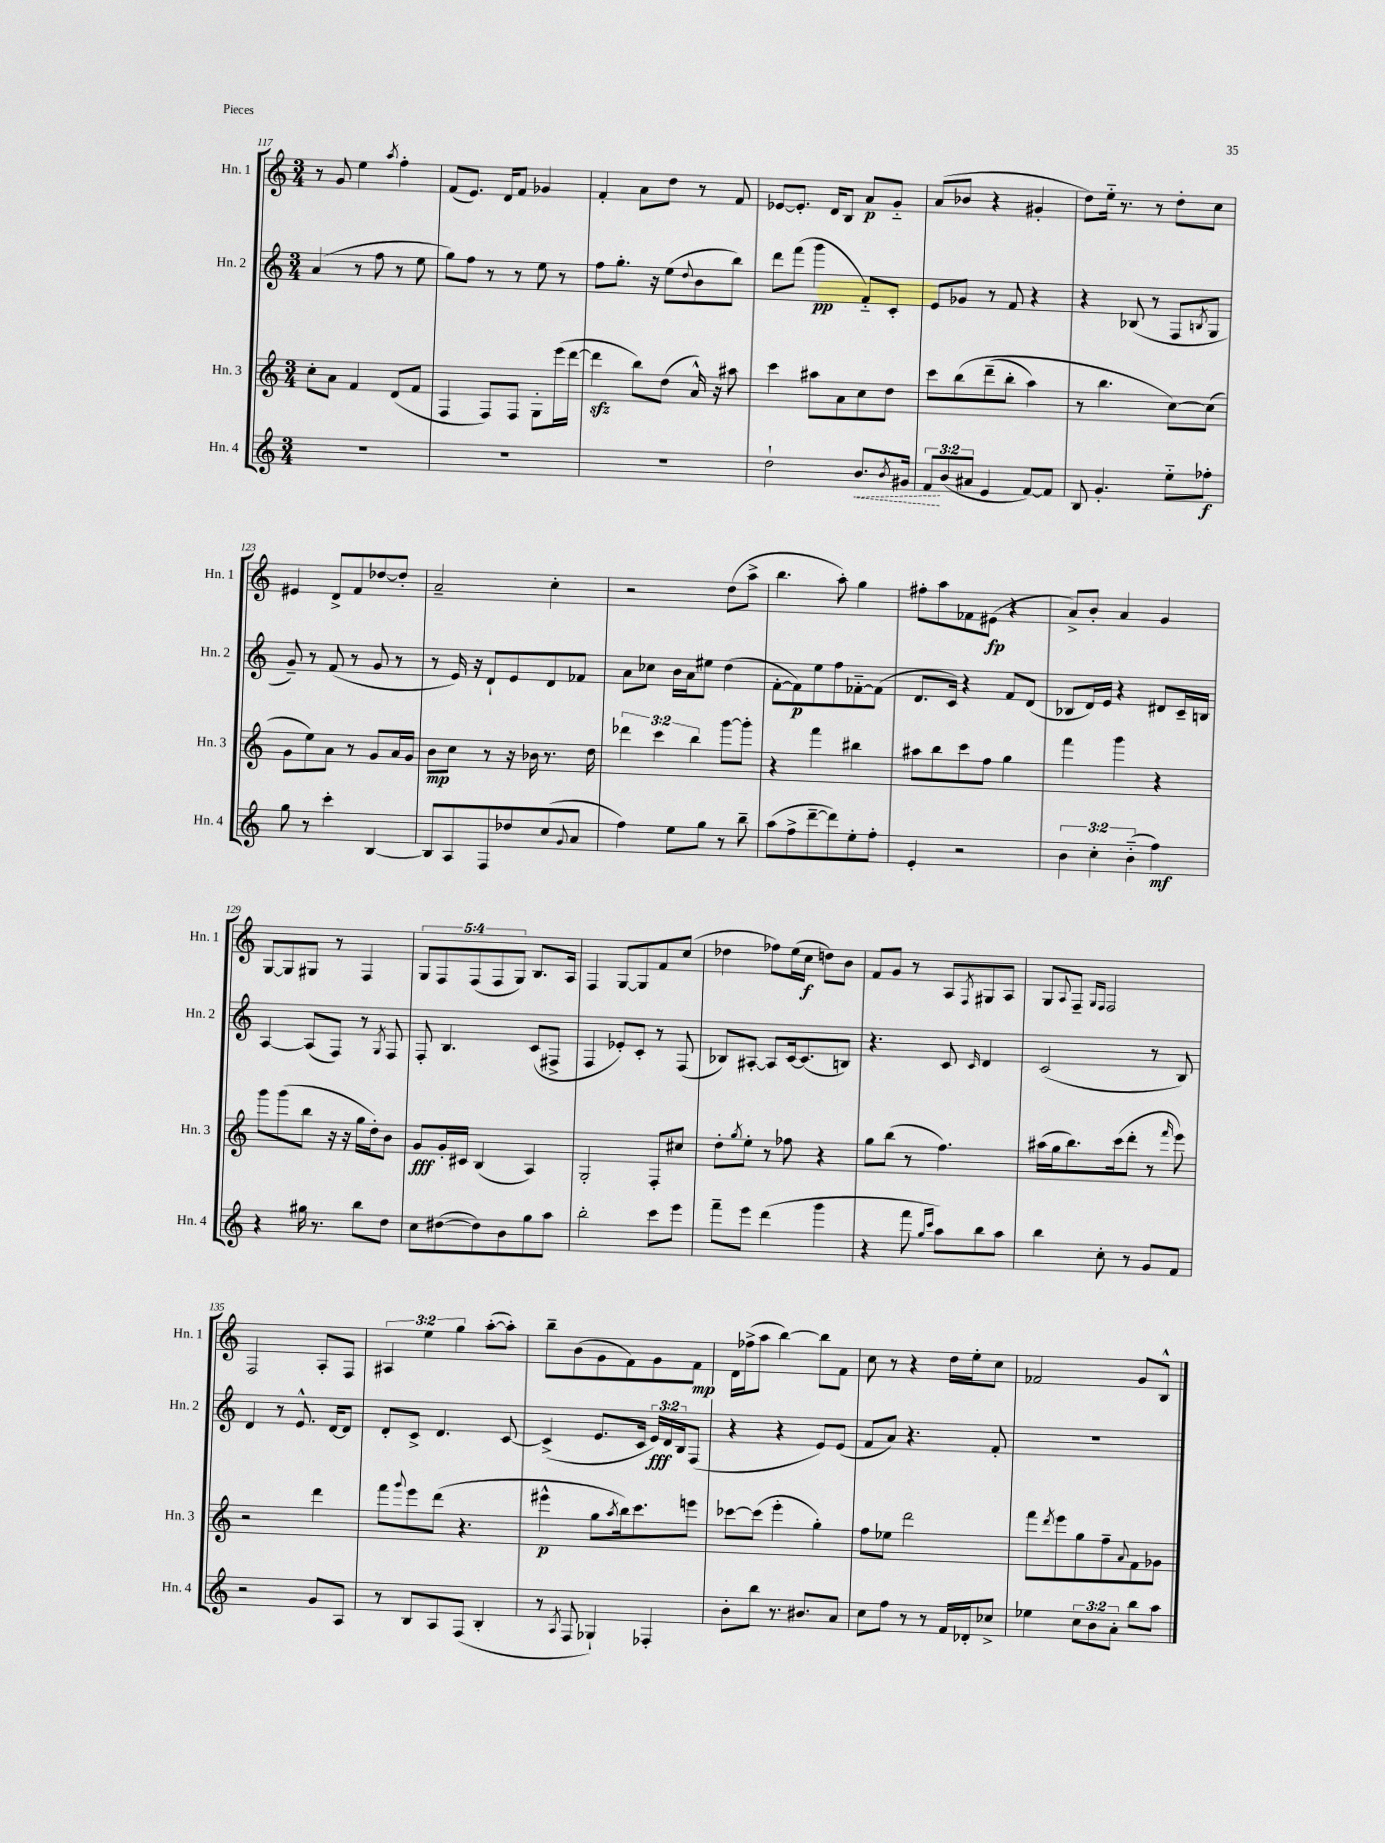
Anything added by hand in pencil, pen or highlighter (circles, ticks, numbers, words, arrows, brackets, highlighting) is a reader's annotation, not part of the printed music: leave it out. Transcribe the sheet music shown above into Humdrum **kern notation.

**kern	**kern	**kern	**kern
*staff4	*staff3	*staff2	*staff1
*clefG2	*clefG2	*clefG2	*clefG2
*k[]	*k[]	*k[]	*k[]
*M3/4	*M3/4	*M3/4	*M3/4
2.r	8cc'\L	(4a/	8r
.	8a\J	.	8g/
.	4f/	8r	4ee\
.	.	8ff\	.
.	.	.	8qaa/
.	(8d/L	8r	4ff'\
.	8f/J	8ee\	.
=	=	=	=
2.r	4F/	8gg\L)	(8f/L
.	.	8ff\J	8.e/J)
.	8F/L)	8r	.
.	.	.	16d/LK
.	8F/J	8r	8f/J
.	8G'\L	8ee\	4g-/
.	(16eee\L	8r	.
.	[16ddd\JJ	.	.
=	=	=	=
2.r	4ddd\]	8ff\L	4f'/
.	.	8.gg'\J	.
.	8bb\L)	.	8a\L
.	.	16r	.
.	(8dd\J	(8ee\L	8dd\J
.	.	8qqdd/	.
.	16a^^/)	8b\	8r
.	16r	.	.
.	8aa#\	8bb\J)	8f/
=	=	=	=
2dd`\	4ccc\	8ddd\L	[8e-/L
.	.	(8fff\J	8.e-'/]J
.	8aa#\L	4ggg\	.
.	.	.	16d/LK
.	8a\	.	8B/J
8.b/L	8cc\	8f'~/L)	8a/L
.	8dd\J	8c'/J	8g'~/J
8qb/	.	.	.
16g#/Jk	.	.	.
=	=	=	=
12f/L	8ccc\L	8e/L	(8a/L
(12b/	.	.	.
.	&(8bb\	8g-/J	8b-/J
12a#/J	.	.	.
4e/	(8ddd~\	8r	4r
.	8bb'\J	8f/	.
[8f/L)	4aa\)	4r	4g#'/
8f/]J	.	.	.
=	=	=	=
8B/	8r	4r	8dd\L)
4.g'/	4.bb\	.	16ee'~\Jk
.	.	.	8.r
.	.	(8B-/	.
.	.	8r	8r
8ee'~\L	[8cc\L&)	8F/L	8dd'\L
.	.	8qB/	.
8ff-'\J	(8cc\]J	8G/J	8cc\J
=	=	=	=
8gg\	8g\L	8g~/)	4e#/
8r	8ee\)	8r	.
4ccc'\	8a\J	(8f/	8d^/L
.	8r	8r	8f/
[4B/	8g/L	8g/	[8dd-/
.	16a/L	8r	8dd-'/]J
.	16g/JJ	.	.
=	=	=	=
8B/]L	8b\L	8r	2a~/
8A/	8cc\J	16e/)	.
.	.	16r	.
8F/	8r	8d`/L	.
8dd-/	16r	8e/	.
.	16b-\	.	.
(8cc/	8.r	8d/	4cc'\
8qqg/	.	.	.
8a/J	.	8f-/J	.
.	16dd\	.	.
=	=	=	=
4ff\)	6ddd-\	8a\L	2r
.	.	8cc-\J	.
.	6ccc\	.	.
8ee\L	.	16b\LL	.
.	.	16a\J	.
.	6bb\	.	.
8gg\J	.	8ee#\J	.
8r	[8ggg\L	(4dd\	(8dd\L
8bb~\	8ggg'\]J	.	8aa^\J
=	=	=	=
(8aa\L	4r	[8f'\L	4.bb\
8ff^\	.	8f\])	.
[8ddd~\	4fff\	8ee\	.
8ddd\])	.	8ff\	8aa'\)
8ee'\	4bb#\	[8f-'~\	4gg\
8ff'\J	.	(8f-\]J	.
=	=	=	=
4e'/	8aa#\L	8.d/L	8ff#'\L
.	8bb\	.	8aa\
.	.	16c/Jk)	.
2r	8ccc\	4r	8f-\
.	8ff\J	.	(8e#\J
.	4gg\	8f/L	4r
.	.	(8d/J	.
=	=	=	=
6b\	4fff\	8B-/L	8a^/L)
.	.	16d/L)	8b'/J
6cc'\	.	.	.
.	.	16e/JJ	.
.	4ggg\	4r	4a/
(6b'~\	.	.	.
4ff\)	4r	8d#/L	4g/
.	.	16c~/L	.
.	.	16B/JJ	.
=	=	=	=
4r	8ggg\L	[4A/	[8G/L
.	(8ggg\	.	8G/]
16gg#\	8bb\J	(8A/]L	8G#/J
8.r	.	.	.
.	16r	8F/J)	8r
.	16r	.	.
8bb\L	16gg\LL	8r	4F/
.	16dd'\J)	.	.
.	.	8qG/	.
8dd\J	8b\J	8F/	.
=	=	=	=
8cc\L	8g/L	8F'/	10G/L
.	.	.	10F/
([8dd#\	16g'/L	4.B/	.
.	16c#/JJ	.	.
.	.	.	(10F/
8dd#\])	(4B/	.	.
.	.	.	10F/
8b\	.	.	.
.	.	.	10G/J)
8gg\	4A/)	(8c/L	8.B/L
8aa\J	.	8F#^/J	.
.	.	.	16A/Jk
=	=	=	=
2bb'\	2G'/	4F/	4F/
.	.	8e-'/L)	[8G/L
.	.	8c'/J	8G/]
8ccc\L	8F'/L	8r	8f/
8eee\J	8cc#/J	(8F/	(8cc/J
=	=	=	=
8fff~\L	8dd'\L	8B-/L)	4dd-\
.	8qgg/	.	.
8eee\J	8ee'\J	[8A#'/J	.
(4ddd\	8r	8A#/]L	8ff-\L)
.	8ff-\	[16c/k	(16ee\L
.	.	(8.c/]	16cc\JJ
4ggg\	4r	.	8dd\L)
.	.	8B/J)	8b\J
=	=	=	=
4r	8gg\L	4.r	8f/L
.	(8bb\J	.	8g/J
8fff\	8r	.	8r
16qqgg/LL	.	.	.
16qqccc/JJ	.	.	.
8aa\L)	4.ff\)	8c/	8A/L
.	.	16qqc/	8qF/
8bb\	.	4d/	8G#/
8aa\J	.	.	8A/J
=	=	=	=
4bb\	(16aa#\LL	(2c/	8G/L
.	16gg\J	.	.
.	.	.	8qqA/
.	8.bb\)	.	8F~/J
.	.	.	16qqG/LL
.	.	.	16qqF/JJ
8cc'\	.	.	2F/
.	(16ccc\k	.	.
8r	8ddd'\J	.	.
8g/L	8r	8r	.
.	16qqfff/	.	.
8f/J	8eee\)	8B/)	.
=	=	=	=
2r	2r	4d/	2F/
.	.	8r	.
.	.	8.e^^/	.
8g/L	4ddd\	.	8A'/L
.	.	[16d/LK	.
8A/J	.	8d/]J	8F/J
=	=	=	=
8r	8fff\L	8d'/L	6A#/
.	8qqggg/	.	.
8B/L	8eee\	8c^/J	.
.	.	.	6ee\
8A/	(8ddd\J	4.d/	.
.	.	.	6gg\
(8F/J	4.r	.	.
4B'/	.	.	([8aa'\L
.	.	[8c/	8aa'\]J)
=	=	=	=
8r	4eee#^^\	(4c^/]	8bb~\L
8qA/	.	.	.
8F/	.	.	(8b\
4G-`/)	8gg\L	8.e/L	8g\
.	8qaa/	.	.
.	16bb\k)	.	8f\)
.	8.ccc\	16c/Jk	.
4F-'/	.	24e/LL)	8g\
.	.	24d/	.
.	.	24B/J	.
.	8eee\J	(8F/J	8f\J
=	=	=	=
8b'\L	[8ccc-\L	4r	16d\LL
.	.	.	(16ff-^\J
8bb\J	(8ccc-\]J	.	8aa\J
8.r	4eee'\	4r	[4bb\)
8.b#/L	.	.	.
.	4gg'\)	8e/L)	8bb\]L
8a/J	.	(8e/J	8f\J
=	=	=	=
8cc\L	8ff\L	8f/L	8cc\
8ff\J	8ee-\J	8a/J)	8r
8r	2ddd\	4.r	4r
8r	.	.	.
16f/LL	.	.	16dd\LL
16d-'/J	.	.	16ee'\J
8cc-^/J	.	8f'/	8cc\J
=	=	=	=
4ee-\	8fff\L	2.r	2f-/
.	8qddd/	.	.
.	8eee\	.	.
12cc\L	8gg\	.	.
12b\	.	.	.
.	8ff~\	.	.
12a'\J	.	.	.
.	8qqa/	.	.
8bb\L	8f\	.	8g/L
8aa\J	8g-\J	.	8B^^/J
==	==	==	==
*-	*-	*-	*-
